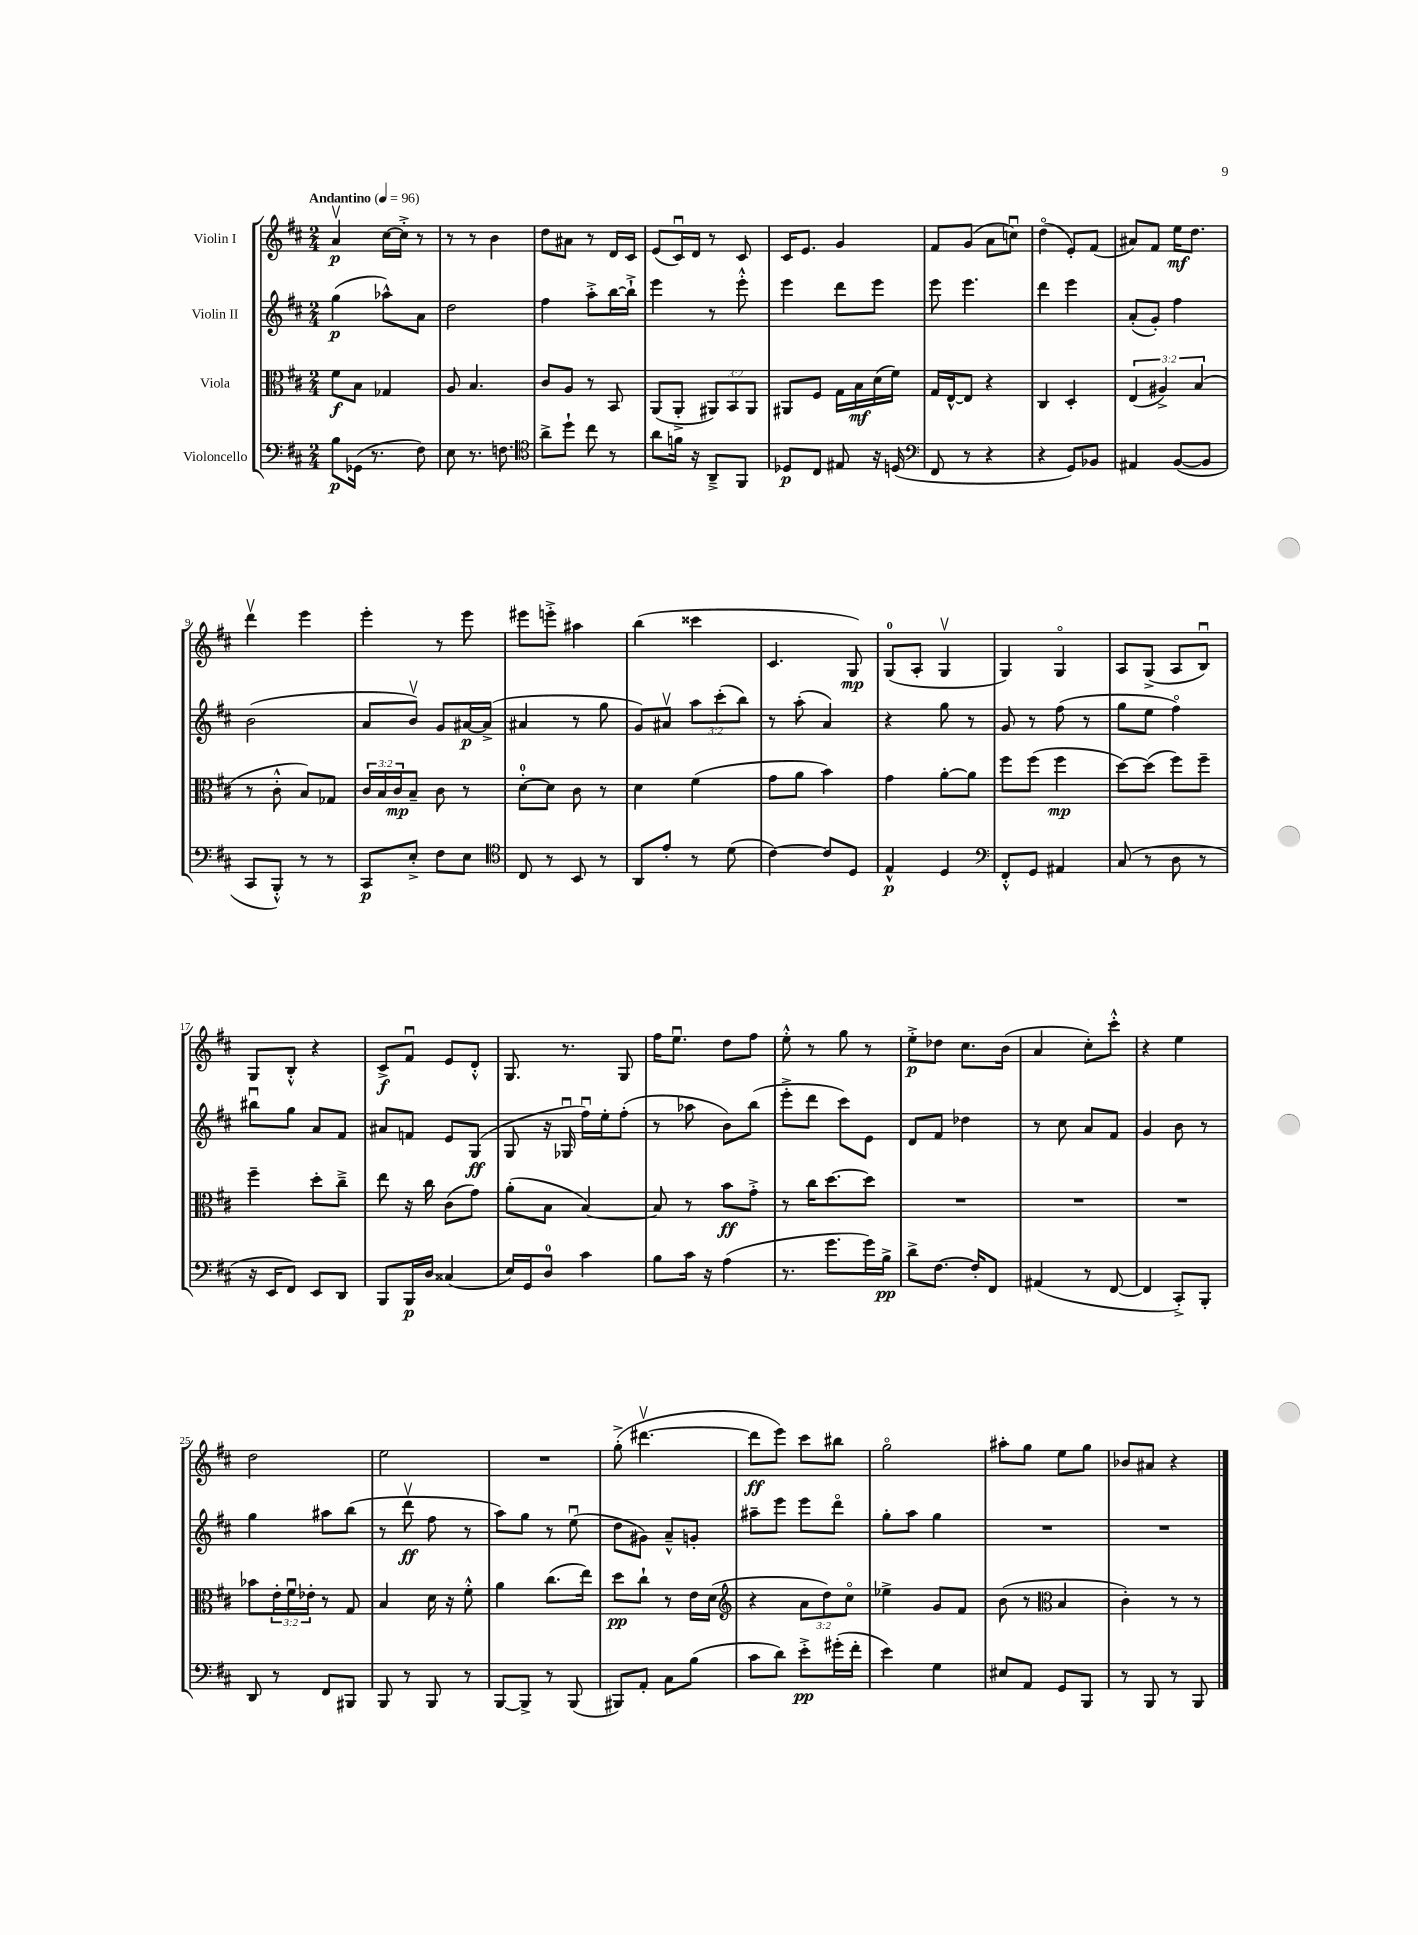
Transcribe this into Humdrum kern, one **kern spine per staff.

**kern	**dynam	**kern	**dynam	**kern	**dynam	**kern	**dynam
*part4	*part4	*part3	*part3	*part2	*part2	*part1	*part1
*staff4	*staff4	*staff3	*staff3	*staff2	*staff2	*staff1	*staff1
*I"Violoncello	*	*I"Viola	*	*I"Violin II	*	*I"Violin I	*
*clefF4	*	*clefC3	*	*clefG2	*	*clefG2	*
*k[f#c#]	*	*k[f#c#]	*	*k[f#c#]	*	*k[f#c#]	*
*M2/4	*	*M2/4	*	*M2/4	*	*M2/4	*
*MM96	*	*MM96	*	*MM96	*	*MM96	*
=1	=1	=1	=1	=1	=1	=1	=1
!	!	!	!	!	!	!LO:TX:a:B:t=Andantino	!
8B\L	p	8f#\L	f	(4gg\	p	4av/	p
(16GG-X\Jk	.	8B\J	.	.	.	.	.
8.r	.	.	.	.	.	.	.
.	.	4G-X/	.	8aa-X^^\L)	.	[16cc#\LL	.
.	.	.	.	.	.	16cc#'^\JJ]	.
8F#\)	.	.	.	8a\J	.	8r	.
=2	=2	=2	=2	=2	=2	=2	=2
8E\	.	8A/	.	2dd\	.	8r	.
8.r	.	4.B/	.	.	.	8r	.
.	.	.	.	.	.	4b\	.
8.Fn\	.	.	.	.	.	.	.
=3	=3	=3	=3	=3	=3	=3	=3
*clefC4	*	*	*	*	*	*	*
8a^\L	.	8c#/L	.	4ff#\	.	8dd\L	.
8dd`\J	.	8A/J	.	.	.	8a#X\J	.
8cc#\	.	8r	.	8aa'^\L	.	8r	.
8r	.	8BB/	.	[16bb\L	.	16d/LL	.
.	.	.	.	16bb`^\JJ]	.	16c#/JJ	.
=4	=4	=4	=4	=4	=4	=4	=4
8a\L	.	(8AA/L	.	4eee\	.	(8e/L	.
16fn\Jk	.	8AA'^/J	.	.	.	16c#u/L)	.
16r	.	.	.	.	.	16d/JJ	.
8AA~^/L	.	12AA#X/L)	.	8r	.	8r	.
.	.	12BB/	.	.	.	.	.
8FF#/J	.	.	.	8eee'^^\	.	8c#/	.
.	.	12AA#/J	.	.	.	.	.
=5	=5	=5	=5	=5	=5	=5	=5
8D-X/L	p	8AA#X/L	.	4eee\	.	16c#/KL	.
.	.	.	.	.	.	8.e/J	.
8C#/J	.	8F#/J	.	.	.	.	.
8E#X/	.	16G\LL	.	8ddd\L	.	4g/	.
.	.	16B\	mf	.	.	.	.
16r	.	(16d\	.	8eee\J	.	.	.
(16Dn/	.	16f#\JJ)	.	.	.	.	.
=6	=6	=6	=6	=6	=6	=6	=6
*clefF4	*	*	*	*	*	*	*
8FF#/	.	16G/LL	.	8eee\	.	8f#/L	.
.	.	[16E^^/J	.	.	.	.	.
8r	.	8E/J]	.	4.eee\	.	(8g/J	.
4r	.	4r	.	.	.	8a\L	.
.	.	.	.	.	.	8ccnu\J)	.
=7	=7	=7	=7	=7	=7	=7	=7
4r	.	4C#/	.	4ddd\	.	(4dd\	.
8GG/L)	.	4D'/	.	4eee\	.	8e'/L)	.
8BB-X/J	.	.	.	.	.	(8f#/J	.
=8	=8	=8	=8	=8	=8	=8	=8
4AA#X/	.	(6E/	.	(8a'/L	.	8a#X/L)	.
.	.	.	.	8g'/J)	.	8f#/J	.
.	.	6A#X^/)	.	.	.	.	.
([8BB/L	.	.	.	4ff#\	.	16ee\KL	mf
.	.	.	.	.	.	8.dd\J	.
.	.	(6B/	.	.	.	.	.
8BB/J]	.	.	.	.	.	.	.
!!LO:LB:g=z
=9	=9	=9	=9	=9	=9	=9	=9
8CC#/L	.	8r	.	(2b\	.	4dddv\	.
8BBB'^^/J)	.	8c#'^^\	.	.	.	.	.
8r	.	8B/L)	.	.	.	4eee\	.
8r	.	8G-X/J	.	.	.	.	.
=10	=10	=10	=10	=10	=10	=10	=10
8CC#/L	p	24c#/LL	.	8a/L	.	4eee'\	.
.	.	24B/	.	.	.	.	.
.	.	24c#/J	mp	.	.	.	.
8E'^/J	.	8B~/J	.	8bv/J)	.	.	.
8F#\L	.	8c#\	.	8g/L	.	8r	.
8E\J	.	8r	.	[16a#X/L	p	8eee\	.
.	.	.	.	(16a#^/JJ]	.	.	.
=11	=11	=11	=11	=11	=11	=11	=11
*clefC4	*	*	*	*	*	*	*
8C#/	.	[8d'\L	.	4a#X/	.	8eee#X\L	.
8r	.	8d\J]	.	.	.	8eeen'^\J	.
8BB/	.	8c#\	.	8r	.	4aa#X\	.
8r	.	8r	.	8gg\	.	.	.
=12	=12	=12	=12	=12	=12	=12	=12
8AA/L	.	4d\	.	8g/L)	.	(4bb\	.
8e'/J	.	.	.	8a#Xv/J	.	.	.
8r	.	(4f#\	.	12aa\L	.	4ccc##X\	.
.	.	.	.	(12ccc#'\	.	.	.
(8d\	.	.	.	.	.	.	.
.	.	.	.	12bb\J)	.	.	.
=13	=13	=13	=13	=13	=13	=13	=13
[4c#\)	.	8g\L	.	8r	.	4.c#/	.
.	.	8a\J	.	(8aa'\	.	.	.
8c#/L]	.	4b\)	.	4a/)	.	.	.
8D/J	.	.	.	.	.	8G/)	mp
=14	=14	=14	=14	=14	=14	=14	=14
4E^^/	p	4g\	.	4r	.	(8G/L	.
.	.	.	.	.	.	8A'/J	.
4D/	.	[8a'\L	.	8gg\	.	4Gv/	.
.	.	8a\J]	.	8r	.	.	.
=15	=15	=15	=15	=15	=15	=15	=15
*clefF4	*	*	*	*	*	*	*
8FF#'^^/L	.	8ff#\L	.	8g/	.	4G/)	.
8GG/J	.	(8ff#\J	.	8r	.	.	.
4AA#X/	.	4ff#\	mp	(8ff#\	.	4G/	.
.	.	.	.	8r	.	.	.
=16	=16	=16	=16	=16	=16	=16	=16
(8C#/	.	[8dd\L)	.	8gg\L	.	8A/L	.
8r	.	(8dd\J]	.	8ee\J	.	(8G^/J	.
8D\	.	8ff#\L)	.	4ff#\)	.	8A/L	.
8r	.	8ff#~\J	.	.	.	8Bu/J)	.
!!LO:LB:g=z
=17	=17	=17	=17	=17	=17	=17	=17
16r	.	4ff#~\	.	8bb#Xu\L	.	8G/L	.
16EE/KL	.	.	.	.	.	.	.
8FF#/J)	.	.	.	8gg\J	.	8B'^^/J	.
8EE/L	.	8dd'\L	.	8a/L	.	4r	.
8DD/J	.	8cc#~^\J	.	8f#/J	.	.	.
=18	=18	=18	=18	=18	=18	=18	=18
8BBB/L	.	8ee\	.	8a#X/L	.	8c#^/L	f
16BBB/L	p	16r	.	8fn/J	.	8f#u/J	.
16D/JJ	.	16cc#\	.	.	.	.	.
(4C##X/	.	(8c#\L	.	8e/L	.	8e/L	.
.	.	8g\J)	.	(8G/J	ff	8d'^^/J	.
=19	=19	=19	=19	=19	=19	=19	=19
16E/LL)	.	(8a'\L	.	8G/	.	8.G/	.
16GG/J	.	.	.	.	.	.	.
8D/J	.	8B\J	.	16r	.	.	.
.	.	.	.	16G-Xu/	.	8.r	.
4c#\	.	[4B/)	.	16ff#u\LL)	.	.	.
.	.	.	.	16ee'\J	.	.	.
.	.	.	.	(8ff#'\J	.	8G/	.
=20	=20	=20	=20	=20	=20	=20	=20
8B\L	.	8B/]	.	8r	.	16ff#\KL	.
.	.	.	.	.	.	8.eeu\J	.
16c#\Jk	.	8r	.	8aa-X\	.	.	.
16r	.	.	.	.	.	.	.
(4A\	.	8b\L	ff	8b\L)	.	8dd\L	.
.	.	8g'^\J	.	(8bb\J	.	8ff#\J	.
=21	=21	=21	=21	=21	=21	=21	=21
8.r	.	8r	.	8eee'^\L	.	8ee'^^\	.
.	.	16cc#\KL	.	8ddd\J	.	8r	.
8.g\L	.	[8.dd\	.	.	.	.	.
.	.	.	.	8ccc#\L)	.	8gg\	.
16g\L)	.	8dd\J]	.	8e\J	.	8r	.
16B^\JJ	pp	.	.	.	.	.	.
=22	=22	=22	=22	=22	=22	=22	=22
8d^\L	.	2r	.	8d/L	.	8ee'^\L	p
[8.F#\J	.	.	.	8f#/J	.	8dd-X\J	.
.	.	.	.	4dd-X\	.	8.cc#\L	.
16F#'/KL]	.	.	.	.	.	.	.
8FF#/J	.	.	.	.	.	.	.
.	.	.	.	.	.	(16b\Jk	.
=23	=23	=23	=23	=23	=23	=23	=23
(4AA#X/	.	2r	.	8r	.	4a/	.
.	.	.	.	8cc#\	.	.	.
8r	.	.	.	8a/L	.	8cc#'\L)	.
[8FF#/	.	.	.	8f#/J	.	8ccc#'^^\J	.
=24	=24	=24	=24	=24	=24	=24	=24
4FF#/]	.	2r	.	4g/	.	4r	.
8CC#'^/L)	.	.	.	8b\	.	4ee\	.
8BBB'/J	.	.	.	8r	.	.	.
!!LO:LB:g=z
=25	=25	=25	=25	=25	=25	=25	=25
8DD/	.	8b-X\L	.	4gg\	.	2dd\	.
8r	.	24e'\L	.	.	.	.	.
.	.	24f#u\	.	.	.	.	.
.	.	24e-X'\JJ	.	.	.	.	.
8FF#/L	.	8r	.	8aa#X\L	.	.	.
8BBB#X/J	.	8G/	.	(8bb\J	.	.	.
=26	=26	=26	=26	=26	=26	=26	=26
8BBB/	.	4B/	.	8r	.	2ee\	.
8r	.	.	.	8dddv\	ff	.	.
8BBB/	.	16d\	.	8ff#\	.	.	.
.	.	16r	.	.	.	.	.
8r	.	8f#'^^\	.	8r	.	.	.
=27	=27	=27	=27	=27	=27	=27	=27
[8BBB/L	.	4a\	.	8aa\L)	.	2r	.
8BBB^/J]	.	.	.	8gg\J	.	.	.
8r	.	(8.cc#\L	.	8r	.	.	.
(8BBB/	.	.	.	(8eeu\	.	.	.
.	.	16ee\Jk)	.	.	.	.	.
=28	=28	=28	=28	=28	=28	=28	=28
8BBB#X/L)	.	8dd\L	pp	8dd\L	.	(8gg'^\	.
8AA'/J	.	8cc#`\J	.	8g#X\J)	.	[4.ddd#Xv\	.
8C#\L	.	8r	.	8a~^^/L	.	.	.
(8B\J	.	16e\LL	.	8gn'/J	.	.	.
.	.	(16d\JJ	.	.	.	.	.
=29	=29	=29	=29	=29	=29	=29	=29
*	*	*clefG2	*	*	*	*	*
8c#\L	.	4r	.	8aa#X~\L	.	8ddd#\L]	ff
8d\J)	.	.	.	8eee\J	.	8eee\J)	.
8e'^\L	pp	12a\L	.	8eee\L	.	8ccc#\L	.
.	.	12dd\)	.	.	.	.	.
(16g#X'\L	.	.	.	8ddd\J	.	8bb#X\J	.
.	.	12cc#\J	.	.	.	.	.
16f#'\JJ	.	.	.	.	.	.	.
=30	=30	=30	=30	=30	=30	=30	=30
4e\)	.	4ee-X^\	.	8gg'\L	.	2gg\	.
.	.	.	.	8aa\J	.	.	.
4G\	.	8g/L	.	4gg\	.	.	.
.	.	8f#/J	.	.	.	.	.
=31	=31	=31	=31	=31	=31	=31	=31
8E#X/L	.	(8b\	.	2r	.	8aa#X'\L	.
8AA/J	.	8r	.	.	.	8gg\J	.
*	*	*clefC3	*	*	*	*	*
8GG/L	.	4B/	.	.	.	8ee\L	.
8BBB/J	.	.	.	.	.	8gg\J	.
=32	=32	=32	=32	=32	=32	=32	=32
8r	.	4c#'\)	.	2r	.	8b-X/L	.
8BBB/	.	.	.	.	.	8a#X/J	.
8r	.	8r	.	.	.	4r	.
8BBB/	.	8r	.	.	.	.	.
==	==	==	==	==	==	==	==
*-	*-	*-	*-	*-	*-	*-	*-
